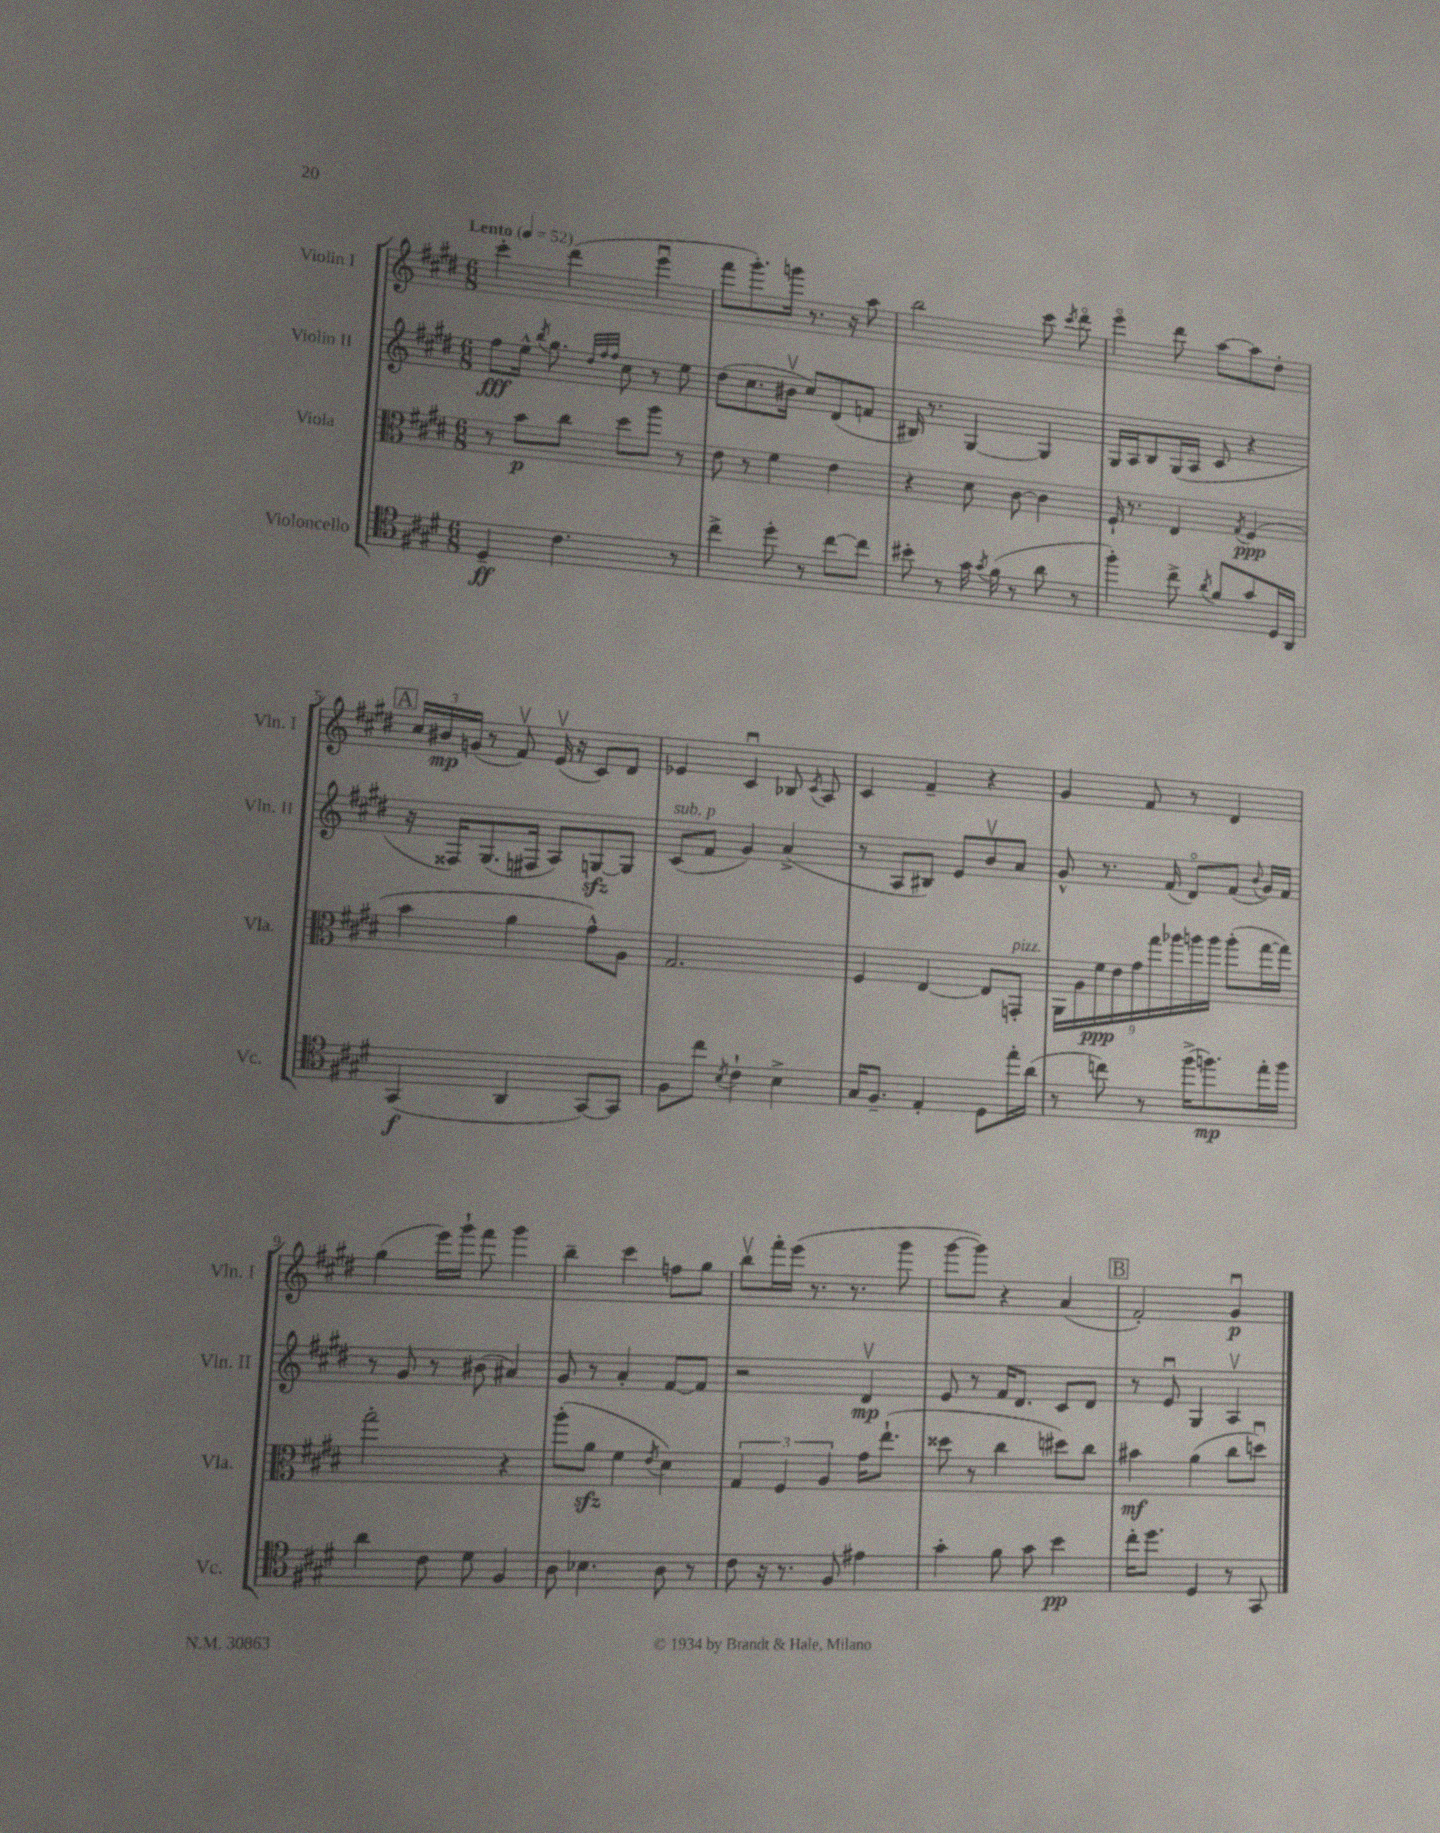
<<
\new StaffGroup <<
\new Staff = "s0" \with { instrumentName = "Violin I" shortInstrumentName = "Vln. I" } {
    \clef treble \key e \major \numericTimeSignature \time 6/8 \tempo "Lento" 4 = 52
    \autoBeamOff cis'''4-. dis'''4( e'''4\downbow |
    fis'''8[ gis'''8.-.) g'''16] r8. r16 a''8 |
    b''2 cis'''8 \acciaccatura { cis'''8 } dis'''8\flageolet |
    e'''4\flageolet dis'''8 a''8[~ a''8 dis''8]-. |
    \mark \markup { \box "A" } \tuplet 3/2 { cis''16[ bis'16\mp g'16]( } r8 fis'8\upbow) e'16\upbow( r16 cis'8[) dis'8] |
    ees'4 cis'4\downbow bes8 \acciaccatura { cis'8 } a8 |
    cis'4 fis'4-- r4 |
    gis'4 fis'8 r8 dis'4 |
    gis''4( e'''16[) gis'''16]-! fis'''8 gis'''4 |
    b''4-- cis'''4 f''8[ gis''8] |
    b''8[\upbow fis'''16-. e'''16]( r8. r8. gis'''8 |
    gis'''8[~ gis'''8]) r4 a'4( |
    \mark \markup { \box "B" } fis'2-.) gis'4\downbow\p \bar "|." |
}
\new Staff = "s1" \with { instrumentName = "Violin II" shortInstrumentName = "Vln. II" } {
    \clef treble \key e \major \numericTimeSignature \time 6/8
    \autoBeamOff fis''8[\fff e''16]-^ \acciaccatura { b''8 } gis''8. \grace { dis''32[ fis''32 fis''32] } cis''8 r8 e''8 |
    dis''8[( cis''8. bis'16]\upbow cis''8[) dis'8( f'8] |
    bis16) r8. gis4~ gis4 |
    gis16[ a16 b8 gis16( a16] cis'8 r4 |
    \mark \markup { \box "A" } r16 fisis16[) gis8.( fis16] a8[) g8~\sfz g8] |
    cis'8[^\markup { \italic "sub. p" }( fis'8] gis'4) a'4->( |
    r8 a8[ bis8]) e'8[ b'8\upbow a'8] |
    gis'8-^ r8. fis'16( dis'8[\flageolet) fis'8]( \appoggiatura { b'8 } gis'16[) fis'16] |
    r8 gis'8 r8 bis'8( ais'4) |
    gis'8 r8 a'4-. fis'8[~ fis'8] |
    r2 dis'4\upbow\mp |
    e'8 r8 fis'16[ dis'8.] cis'8[ dis'8] |
    \mark \markup { \box "B" } r8 e'8\downbow gis4 a4\upbow \bar "|." |
}
\new Staff = "s2" \with { instrumentName = "Viola" shortInstrumentName = "Vla." } {
    \clef alto \key e \major \numericTimeSignature \time 6/8
    \autoBeamOff r8 b'8[\p cis''8] dis''8[ a''8] r8 |
    e'8 r8 fis'4 e'4 |
    r4 dis'8 cis'8~ cis'4 |
    fis16-! r8. e4 \acciaccatura { gis8 } fis4\ppp( |
    \mark \markup { \box "A" } b'4 a'4 gis'8[-^) a8] |
    gis2. |
    fis4 e4~ e8[ g,8]-.^\markup { \italic "pizz." } |
    \tuplet 9/8 { a,16[ a16 fis'16\ppp e'16 gis'16 gis''16 aes''16 a''16 a''16] } a''8[-.( gis''16~ gis''16]) |
    gis''2-. r4 |
    a''8[-.( a'8]\sfz fis'4 \acciaccatura { e'8 } dis'4) |
    \tuplet 3/2 { gis4 fis4 a4 } gis'16[ e''8.]-!( |
    disis''8 r8 cis''4 dis''8[) cis''8] |
    \mark \markup { \box "B" } bis'4\mf a'4( cis''8[ d''8]\downbow) \bar "|." |
}
\new Staff = "s3" \with { instrumentName = "Violoncello" shortInstrumentName = "Vc." } {
    \clef tenor \key e \major \numericTimeSignature \time 6/8
    \autoBeamOff dis4--\ff cis'4. r8 |
    cis''4-> dis''8-. r8 cis''8[~ cis''8] |
    bis'8-. r8 gis'16 \acciaccatura { gis'8 } fis'16( r8 a'8 r8 |
    fis''4-.) cis''8-> \acciaccatura { a'8 } fis'8[ gis'8 dis16 a,16] |
    \mark \markup { \box "A" } gis,4\f( a,4 gis,8[~) gis,8] |
    fis8[ cis''8] \acciaccatura { b8 } cis'4-! b4-> |
    gis16[ fis8.]-- e4-. dis8[ e''16-. a'16]( |
    r8 c''8) r8 fis''16[->( f''8.\mp) e''16-. f''16] |
    a'4 cis'8 dis'8 fis4 |
    a8 bes4. a8 r8 |
    cis'8 r16 r8. fis8 eis'4 |
    gis'4-. fis'8 gis'8 b'4\pp |
    \mark \markup { \box "B" } cis''16[-. dis''8.] dis4 r8 gis,8 \bar "|." |
}
>>
>>
